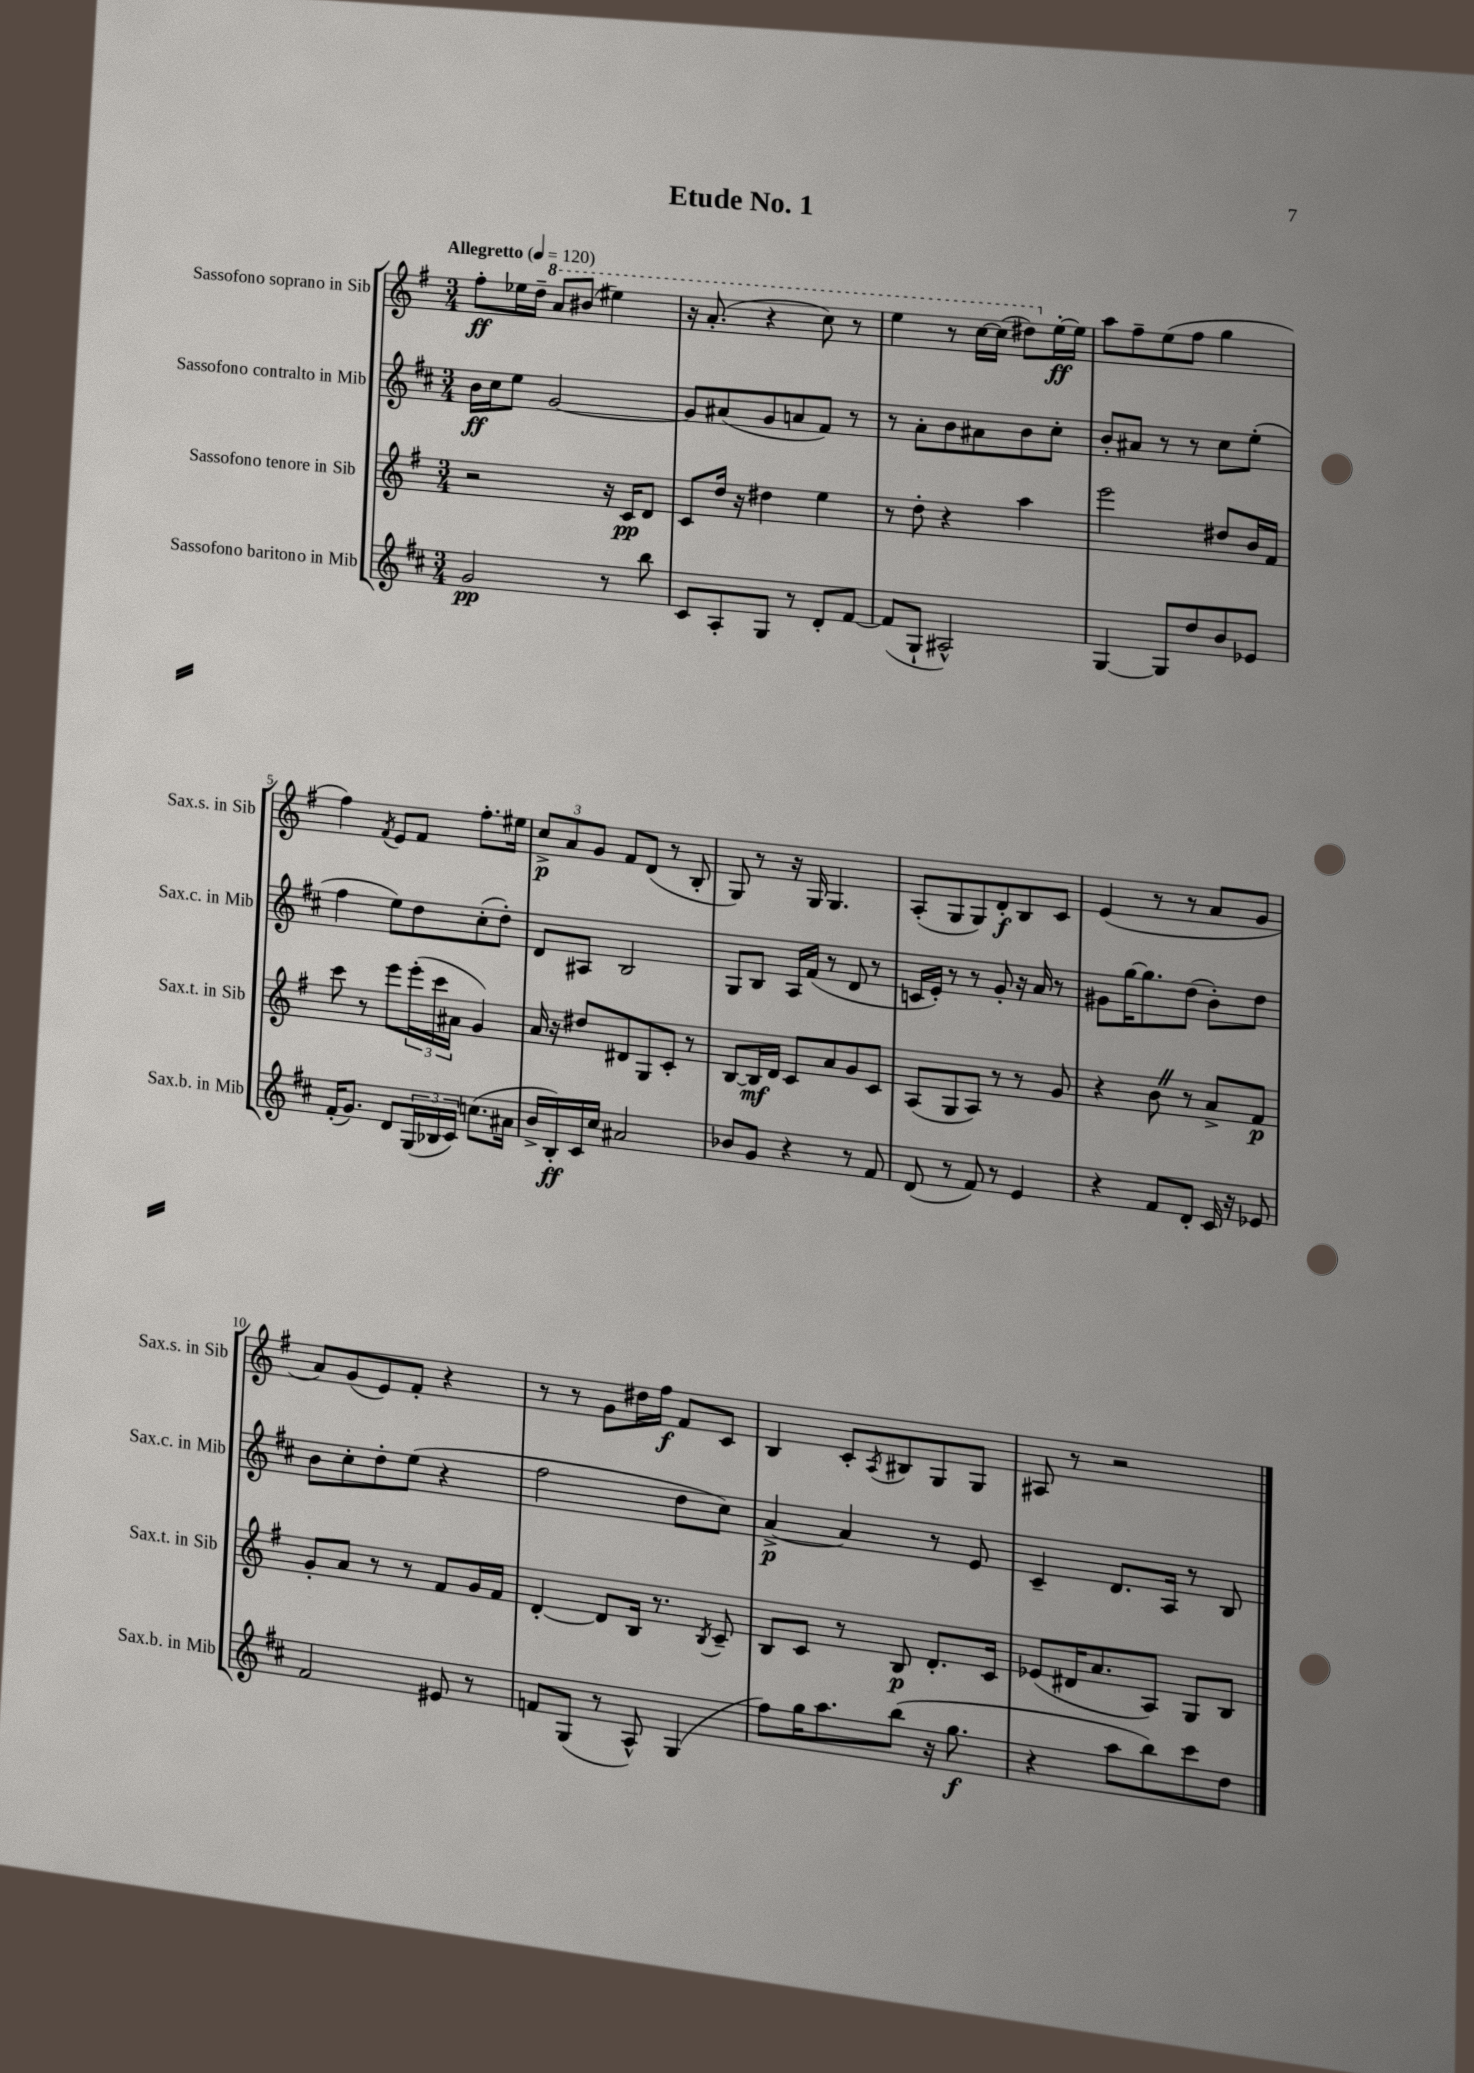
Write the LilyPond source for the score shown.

\header { title = "Etude No. 1" }
<<
\new StaffGroup <<
\new Staff = "s0" \with { instrumentName = "Sassofono soprano in Sib" shortInstrumentName = "Sax.s. in Sib" } {
    \clef treble \key g \major \numericTimeSignature \time 3/4 \tempo "Allegretto" 4 = 120
    fis''8-.\ff ees''16 d''16-- \ottava #1 a''8 bis''8( eis'''4) |
    r16 a''8.-.( r4 c'''8) r8 |
    e'''4 r8 c'''16~ c'''16( dis'''8) \ottava #0 e''16~-.\ff e''16 |
    a''8 fis''8-- e''8( fis''8 g''4 |
    fis''4) \acciaccatura { fis'8 } e'8 fis'8 fis''8.-. eis''16 |
    \tuplet 3/2 { c''8->\p a'8 g'8 } fis'8 d'8( r8 b8-. |
    g8) r8 r16 g16 g4. |
    a8-.( g8 g8) d'8-.\f b8 c'8 |
    e'4( r8 r8 a'8 g'8 |
    a'8) g'8( e'8) fis'8-. r4 |
    r8 r8 g'8 dis''16 fis''16\f fis'8 c'8 |
    b4 c'8-. \acciaccatura { a8 } bis8 g8 g8 |
    ais8 r8 r2 \bar "|." |
}
\new Staff = "s1" \with { instrumentName = "Sassofono contralto in Mib" shortInstrumentName = "Sax.c. in Mib" } {
    \clef treble \key d \major \numericTimeSignature \time 3/4
    b'16\ff cis''16 e''8 g'2~ |
    g'8 ais'8( g'8 a'8 fis'8) r8 |
    r8 a'8-. b'8 ais'8 b'8 cis''8-. |
    b'8-. ais'8 r8 r8 cis''8 e''8-.( |
    fis''4 e''8) d''8 cis''8-.( d''8-.) |
    d'8 ais8 b2 |
    g8 b8 a16 fis'16( r8 d'8 r8 |
    c'16 e'16-.) r8 r8 g'8-. r16 a'16 r8 |
    gis'8 g''16~ g''8. d''8( b'8-.) d''8 |
    b'8 cis''8-. d''8-. e''8( r4 |
    fis''2 d''8 cis''8) |
    a'4~->\p a'4 r8 e'8 |
    cis'4-- d'8. a16 r8 b8 \bar "|." |
}
\new Staff = "s2" \with { instrumentName = "Sassofono tenore in Sib" shortInstrumentName = "Sax.t. in Sib" } {
    \clef treble \key g \major \numericTimeSignature \time 3/4
    r2 r16 c'16\pp d'8 |
    c'8 d''16 r16 dis''4 e''4 |
    r8 d''8-. r4 a''4 |
    e'''2 dis''8 b'16 fis'16 |
    c'''8 r8 e'''8 \tuplet 3/2 { e'''16-.( c'''16 ais'16 } g'4) |
    a'16 r16 dis''8 dis'8 g8 c'8-. r8 |
    b8~ b16\mf d'16 c'8 a'8 g'8 c'8 |
    a8( g8 a8) r8 r8 g'8 |
    r4 b'8 \once \override BreathingSign.text = \markup { \musicglyph "scripts.caesura.straight" } \breathe r8 a'8-> fis'8\p |
    g'8-. a'8 r8 r8 fis'8 g'16 fis'16 |
    d'4~-. d'8 b16 r8. \acciaccatura { b8 } c'8-- |
    b8 c'8 r8 b8\p d'8.-. c'16 |
    ees'8( dis'16 a'8. a8) g8 b8 \bar "|." |
}
\new Staff = "s3" \with { instrumentName = "Sassofono baritono in Mib" shortInstrumentName = "Sax.b. in Mib" } {
    \clef treble \key d \major \numericTimeSignature \time 3/4
    g'2\pp r8 b''8 |
    cis'8 a8-. g8 r8 d'8-. fis'8~ |
    fis'8( g8-! ais2-^) |
    g4~ g8 d''8 b'8 ees'8 |
    fis'16-.( g'8.) d'8 \tuplet 3/2 { g16( bes16 cis'16) } c''8.( ais'16 |
    b'16-> b16-.\ff) cis'16 cis''16 ais'2 |
    bes'8 g'8 r4 r8 fis'8 |
    d'8( r8 fis'8) r8 e'4 |
    r4 fis'8 d'8-. cis'16 r16 ees'8 |
    fis'2 eis'8 r8 |
    f'8 g8( r8 a8-^) g4( |
    fis''8) g''16 a''8. b''8( r16 g''8.\f |
    r4 a''8 b''8) cis'''8 d''8 \bar "|." |
}
>>
>>
